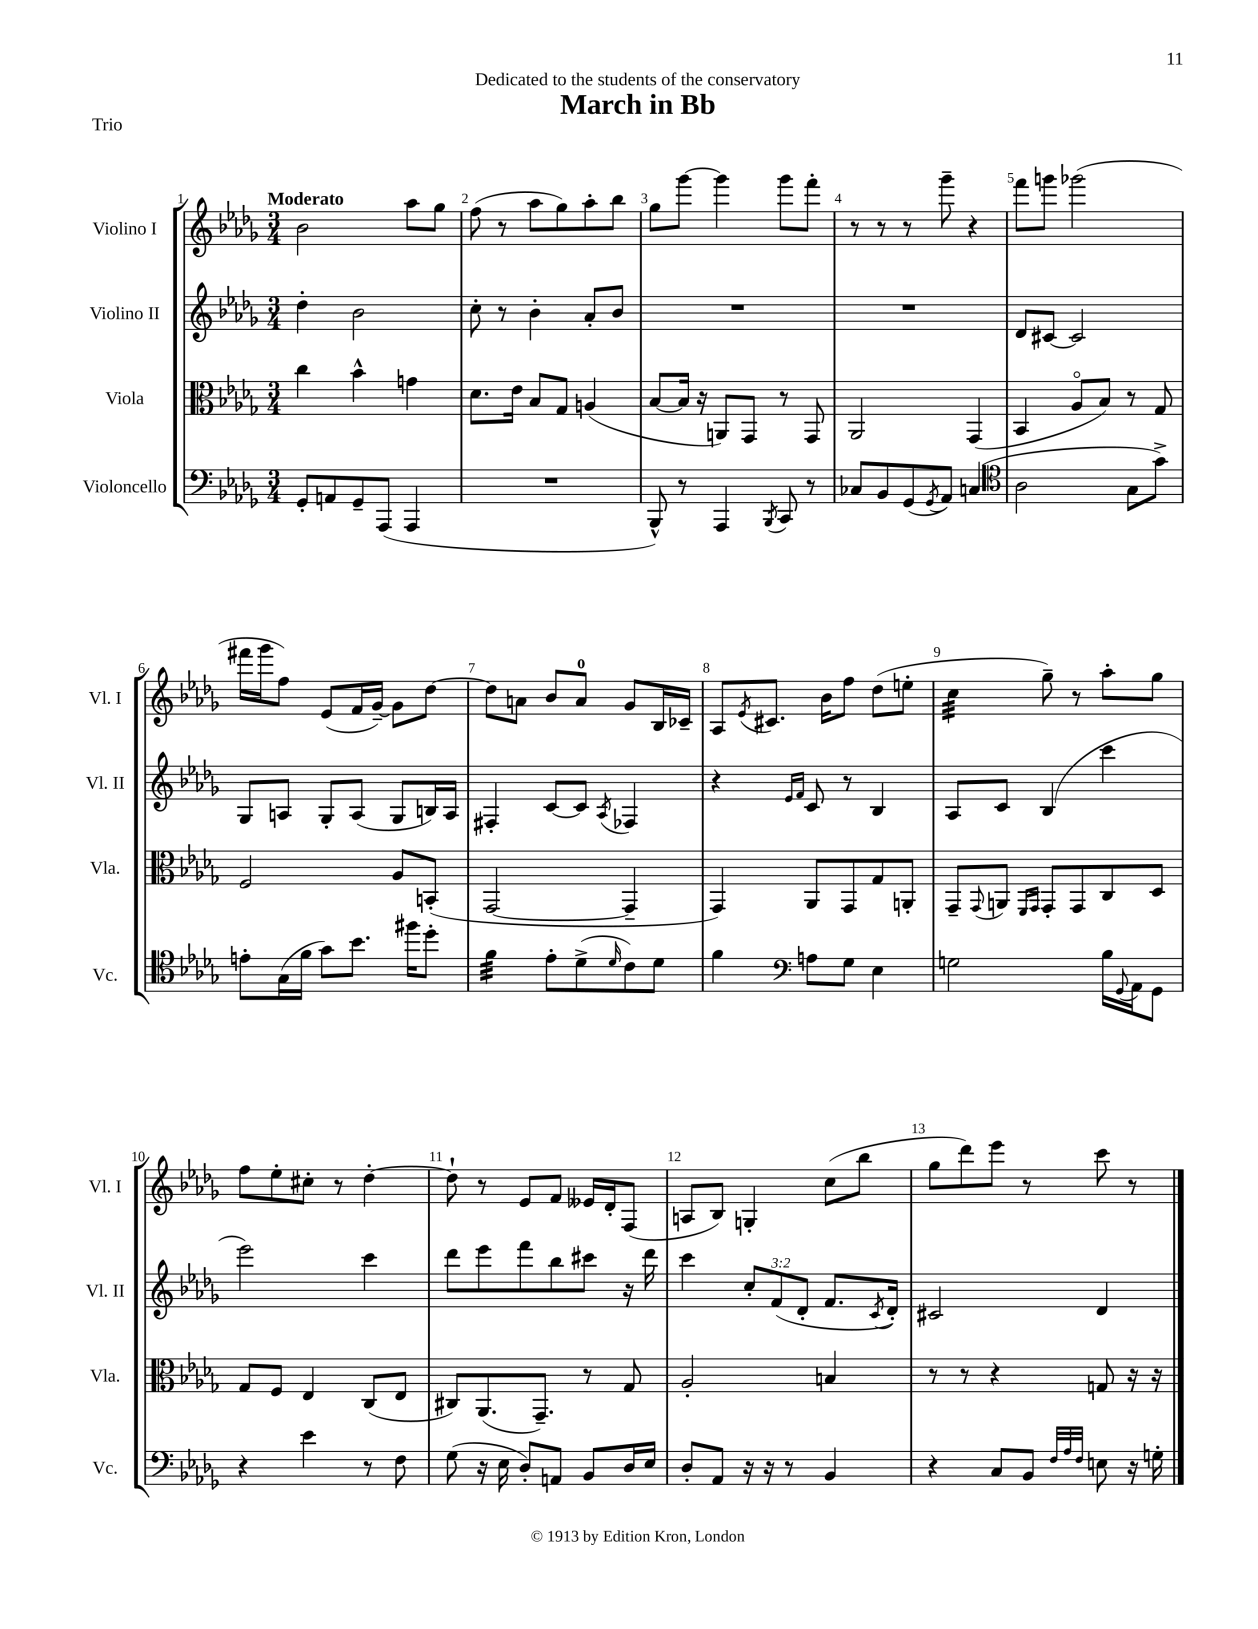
\header { title = "March in Bb" dedication = "Dedicated to the students of the conservatory" piece = "Trio" }
<<
\new StaffGroup <<
\new Staff = "s0" \with { instrumentName = "Violino I" shortInstrumentName = "Vl. I" } {
    \clef treble \key des \major \numericTimeSignature \time 3/4 \tempo "Moderato"
    bes'2 aes''8 ges''8 |
    f''8( r8 aes''8 ges''8) aes''8-. bes''8 |
    ges''8 ges'''8~ ges'''4 ges'''8 f'''8-. |
    r8 r8 r8 ges'''8-- r4 |
    f'''8 g'''8 ges'''2( |
    fis'''16 ges'''16 f''8) ees'8( f'16 ges'16~--) ges'8 des''8~ |
    des''8 a'8 bes'8 a'8-0 ges'8 bes16 ces'16-- |
    aes8 \acciaccatura { ees'8 } cis'8. bes'16 f''8 des''8( e''8-. |
    c''4:32 ges''8--) r8 aes''8-. ges''8 |
    f''8 ees''8-. cis''8-. r8 des''4~-. |
    des''8-! r8 ees'8 f'8 eeses'16 des'16-. f8( |
    a8 bes8) g4-. c''8( bes''8 |
    ges''8 des'''8) ees'''8 r8 c'''8 r8 \bar "|." |
}
\new Staff = "s1" \with { instrumentName = "Violino II" shortInstrumentName = "Vl. II" } {
    \clef treble \key des \major \numericTimeSignature \time 3/4 \override Staff.TupletNumber.text = #tuplet-number::calc-fraction-text
    des''4-. bes'2 |
    c''8-. r8 bes'4-. aes'8-. bes'8 |
    R2. |
    R2. |
    des'8 cis'8~ cis'2 |
    ges8 a8 ges8-. a8( ges8 b16) a16 |
    fis4-. c'8~ c'8 \acciaccatura { aes8 } fes4 |
    r4 \grace { ees'16 f'16 } c'8 r8 bes4 |
    aes8 c'8 bes4( c'''4 |
    ees'''2) c'''4 |
    des'''8 ees'''8 f'''8 bes''8 cis'''8 r16 des'''16 |
    c'''4 \tuplet 3/2 { c''8-. f'8( des'8-. } f'8. \acciaccatura { c'8 } des'16-.) |
    cis'2 des'4 \bar "|." |
}
\new Staff = "s2" \with { instrumentName = "Viola" shortInstrumentName = "Vla." } {
    \clef alto \key des \major \numericTimeSignature \time 3/4
    c''4 bes'4-^ g'4 |
    des'8. ees'16 bes8 ges8 a4( |
    bes8~ bes16 r16 a,8) ges,8 r8 ges,8 |
    aes,2 ges,4( |
    bes,4 aes8\flageolet bes8) r8 ges8 |
    f2 aes8 b,8-.( |
    ges,2~ ges,4-- |
    ges,4) aes,8 ges,8 ges8 a,8-. |
    ges,8-- \appoggiatura { ges,8 } a,8 \grace { f,16 ges,16 } ges,8-. ges,8 c8 des8 |
    ges8 f8 ees4 c8( ees8 |
    cis8) aes,8.( ges,8.--) r8 ges8 |
    aes2-. b4 |
    r8 r8 r4 g8 r16 r16 \bar "|." |
}
\new Staff = "s3" \with { instrumentName = "Violoncello" shortInstrumentName = "Vc." } {
    \clef bass \key des \major \numericTimeSignature \time 3/4
    ges,8-. a,8 ges,8-- aes,,8( aes,,4 |
    R2. |
    bes,,8-^) r8 aes,,4 \acciaccatura { bes,,8 } c,8 r8 |
    ces8 bes,8 ges,8( \acciaccatura { ges,8 } aes,8) c4( |
    \clef tenor aes2 ges8 ges'8->) |
    e'8-. ges16( f'16 ges'8) bes'8. fis''16 des''8-. |
    f'4:32 ees'8-. des'8->( \grace { des'16 } c'8) des'8 |
    f'4 \clef bass a8 ges8 ees4 |
    g2 bes16 \appoggiatura { ges,8 } aes,16 ges,8 |
    r4 ees'4 r8 f8 |
    ges8( r16 ees16 des8-.) a,8 bes,8 des16 ees16 |
    des8-. aes,8 r16 r16 r8 bes,4 |
    r4 c8 bes,8 \grace { f32 aes32 f32 } e8 r16 g16-. \bar "|." |
}
>>
>>
\layout { \context { \Score \override BarNumber.break-visibility = ##(#f #t #t) barNumberVisibility = #all-bar-numbers-visible } }
